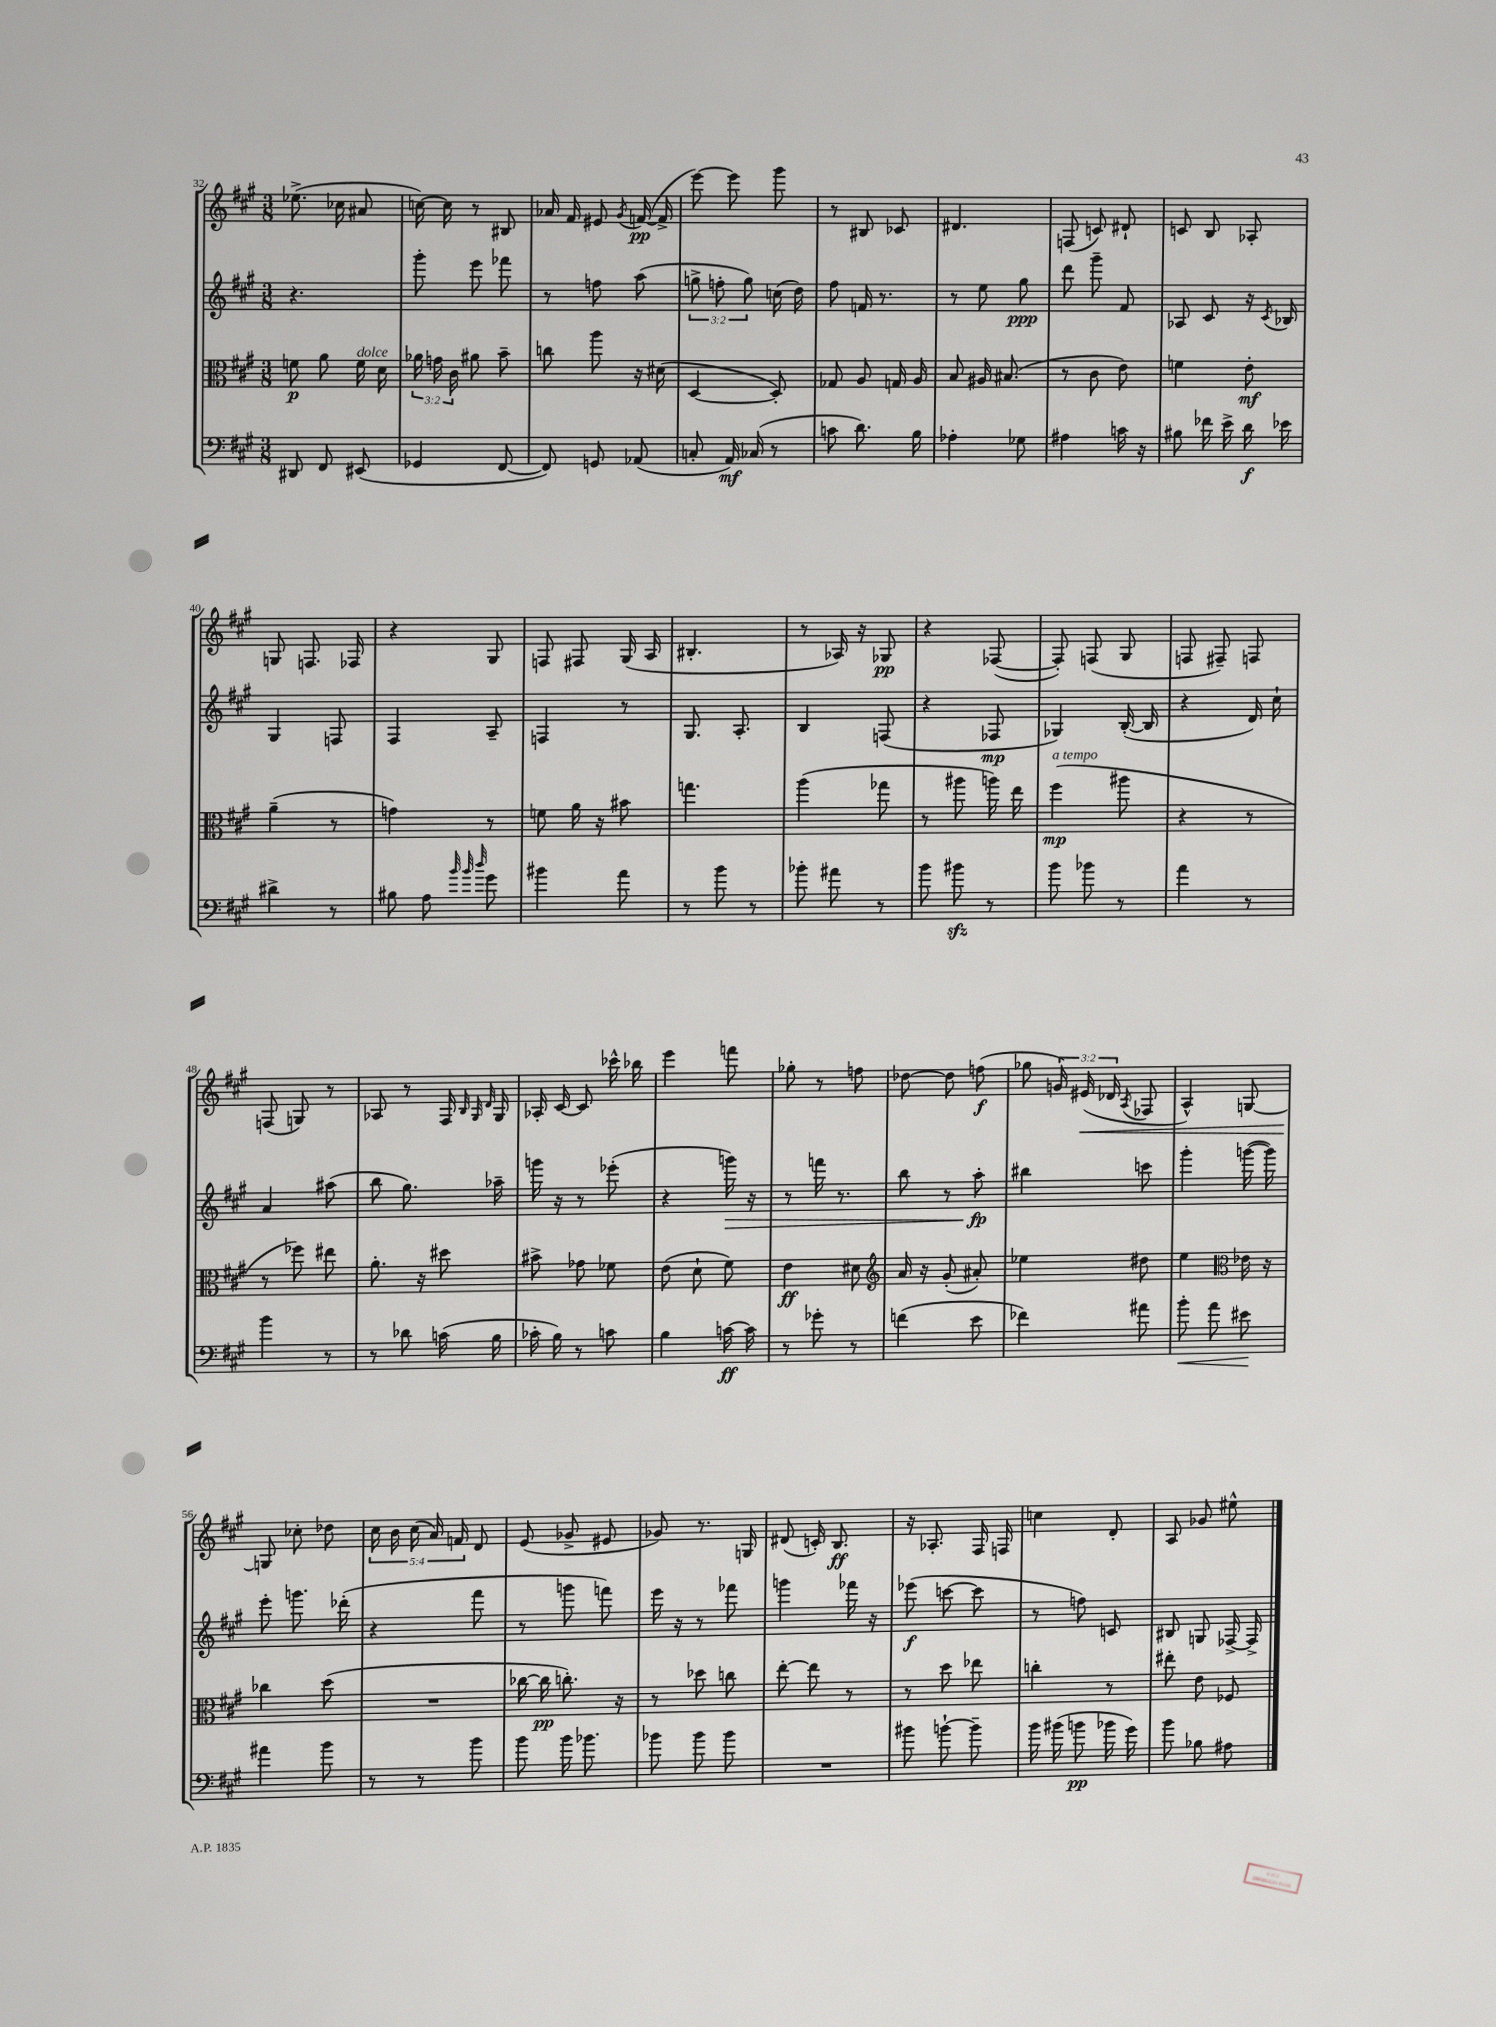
<<
\new StaffGroup <<
\new Staff = "s0" {
    \clef treble \key a \major \numericTimeSignature \time 3/8 \override Staff.TupletNumber.text = #tuplet-number::calc-fraction-text
    \autoBeamOff ees''8.->( ces''16 ais'8 |
    c''16~) c''16 r8 bis8 |
    aes'16 fis'16 eis'8 \acciaccatura { gis'8 } f'16~\pp( f'16-> |
    e'''8~) e'''8 gis'''8 |
    r8 bis8 ces'8 |
    dis'4. |
    f8( c'8) dis'8-! |
    c'8 b8 aes8-. |
    g8 f8. fes16 |
    r4 gis8 |
    f8 fis8 gis16( a16 |
    bis4.-. |
    r8 aes16) r16 ges8\pp |
    r4 fes8~( |
    fes8-.) f8( gis8 |
    f8 fis8--) f8 |
    f8( g8) r8 |
    aes8 r8 fis16 \grace { b32 gis32 d'32 } gis16 |
    aes16-. cis'16~ cis'8 ces'''16-^ bes''16 |
    e'''4 f'''8 |
    ges''8-. r8 f''8 |
    des''8~ des''8 f''8\f( |
    ges''8 \tuplet 3/2 { g'16) eis'16\<( des'16 } \acciaccatura { a8 } fes8 |
    a4-^) g8~ |
    g8\! ces''8-. des''8 |
    \tuplet 5/4 { cis''16 b'16 cis''16( a'16) f'16 } d'8 |
    e'8( ges'8-> eis'8 |
    ges'8) r8. g16 |
    dis'8( c'16-.) b8.\ff |
    r16 aes8.-. fis16 f16 |
    c''4 d'8-. |
    a8 ges'8 eis''8-^ \bar "|." |
}
\new Staff = "s1" {
    \clef treble \key a \major \numericTimeSignature \time 3/8 \override Staff.TupletNumber.text = #tuplet-number::calc-fraction-text
    \autoBeamOff r4. |
    gis'''8-. e'''8 fes'''8 |
    r8 f''8 a''8( |
    \tuplet 3/2 { g''8-> f''8-. g''8) } c''16( d''16) |
    fis''8 f'16 r8. |
    r8 e''8 gis''8\ppp |
    d'''8 gis'''8-- fis'8 |
    aes8 cis'8 r16 \acciaccatura { cis'8 } bes16 |
    gis4 f8 |
    fis4 a8-- |
    f4 r8 |
    gis8. a8.-. |
    b4 f8( |
    r4 fes8\mp |
    ges4) b16~-.( b16 |
    r4 d'16) cis''16-! |
    a'4 ais''8( |
    b''8 gis''8.) aes''16-- |
    g'''16 r16 r8 ees'''8-.( |
    r4 g'''16\>) r16 |
    r8 f'''16 r8. |
    b''8 r8 a''8-.\fp\! |
    bis''4 c'''8 |
    gis'''4-. g'''16~( g'''16) |
    e'''8-. g'''8. des'''16-.( |
    r4 fis'''8 |
    r8 g'''8 f'''8) |
    e'''16 r16 r8 fes'''8 |
    g'''4 fes'''16 r16 |
    ees'''8\f( c'''8~ c'''8 |
    r8 f''8) c'8 |
    bis8 g8 fes16~-> fes16-> \bar "|." |
}
\new Staff = "s2" {
    \clef alto \key a \major \numericTimeSignature \time 3/8 \override Staff.TupletNumber.text = #tuplet-number::calc-fraction-text
    \autoBeamOff f'8\p a'8 f'16^\markup { \italic "dolce" } d'16 |
    \tuplet 3/2 { aes'16 g'16 cis'16 } ais'8 b'8-- |
    c''8 a''8 r16 dis'16( |
    d4~ d8-.) |
    ges8 a8 g16 a16 |
    b8 ais16 bis8.( |
    r8 cis'8 e'8) |
    f'4 e'8-.\mf |
    a'4--( r8 |
    g'4) r8 |
    f'8 a'16 r16 bis'8 |
    g''4. |
    a''4( ges''8 |
    r8 ais''8 a''16) e''16 |
    fis''4\mp^\markup { \italic "a tempo" }( ais''8 |
    r4 r8 |
    r8 fes''8) eis''8 |
    a'8.-. r16 dis''8 |
    bis'8-> ges'8 fes'8 |
    e'8( d'8-! fis'8) |
    e'4\ff dis'8 |
    \clef treble a'16 r16 gis'8-.( ais'8-.) |
    ees''4 dis''8 |
    e''4 \clef alto ees'16 r16 |
    ces''4 d''8( |
    R4. |
    ces''16~ ces''16\pp c''8.-.) r16 |
    r8 des''8 c''8 |
    e''8~-. e''8 r8 |
    r8 d''8 ees''8 |
    c''4-. r8 |
    eis''8-. e'8 fes8 \bar "|." |
}
\new Staff = "s3" {
    \clef bass \key a \major \numericTimeSignature \time 3/8
    \autoBeamOff dis,8 fis,8 eis,8( |
    ges,4 fis,8~ |
    fis,8) g,8 aes,8( |
    c8-. a,16\mf) ces16( r8 |
    c'8 d'8.) b16 |
    aes4-. ges8 |
    ais4 c'16 r16 |
    bis8 fes'16 e'16-> d'16\f ees'16 |
    dis'4-> r8 |
    bis8 a8 \grace { b'32 b'32 d''32 } gis'8 |
    bis'4 a'8 |
    r8 b'8 r8 |
    bes'8-. ais'8 r8 |
    b'8 bis'8\sfz r8 |
    b'8 bes'8 r8 |
    a'4 r8 |
    b'4 r8 |
    r8 des'8 c'16( b16 |
    ces'16-. b16) r8 c'8 |
    b4 c'16~\ff c'16 |
    r8 ges'8-. r8 |
    f'4( e'8 |
    fes'4) ais'8 |
    b'8-.\< a'8 eis'8\! |
    ais'4 b'8 |
    r8 r8 b'8 |
    b'8 b'16 bes'8. |
    bes'8 bes'8 bes'8 |
    R4. |
    bis'8 b'8~-! b'8-- |
    b'16 bis'16( b'8\pp bes'16 gis'16) |
    b'8 bes8 ais8 \bar "|." |
}
>>
>>
\layout { \context { \Score currentBarNumber = #32 } }
